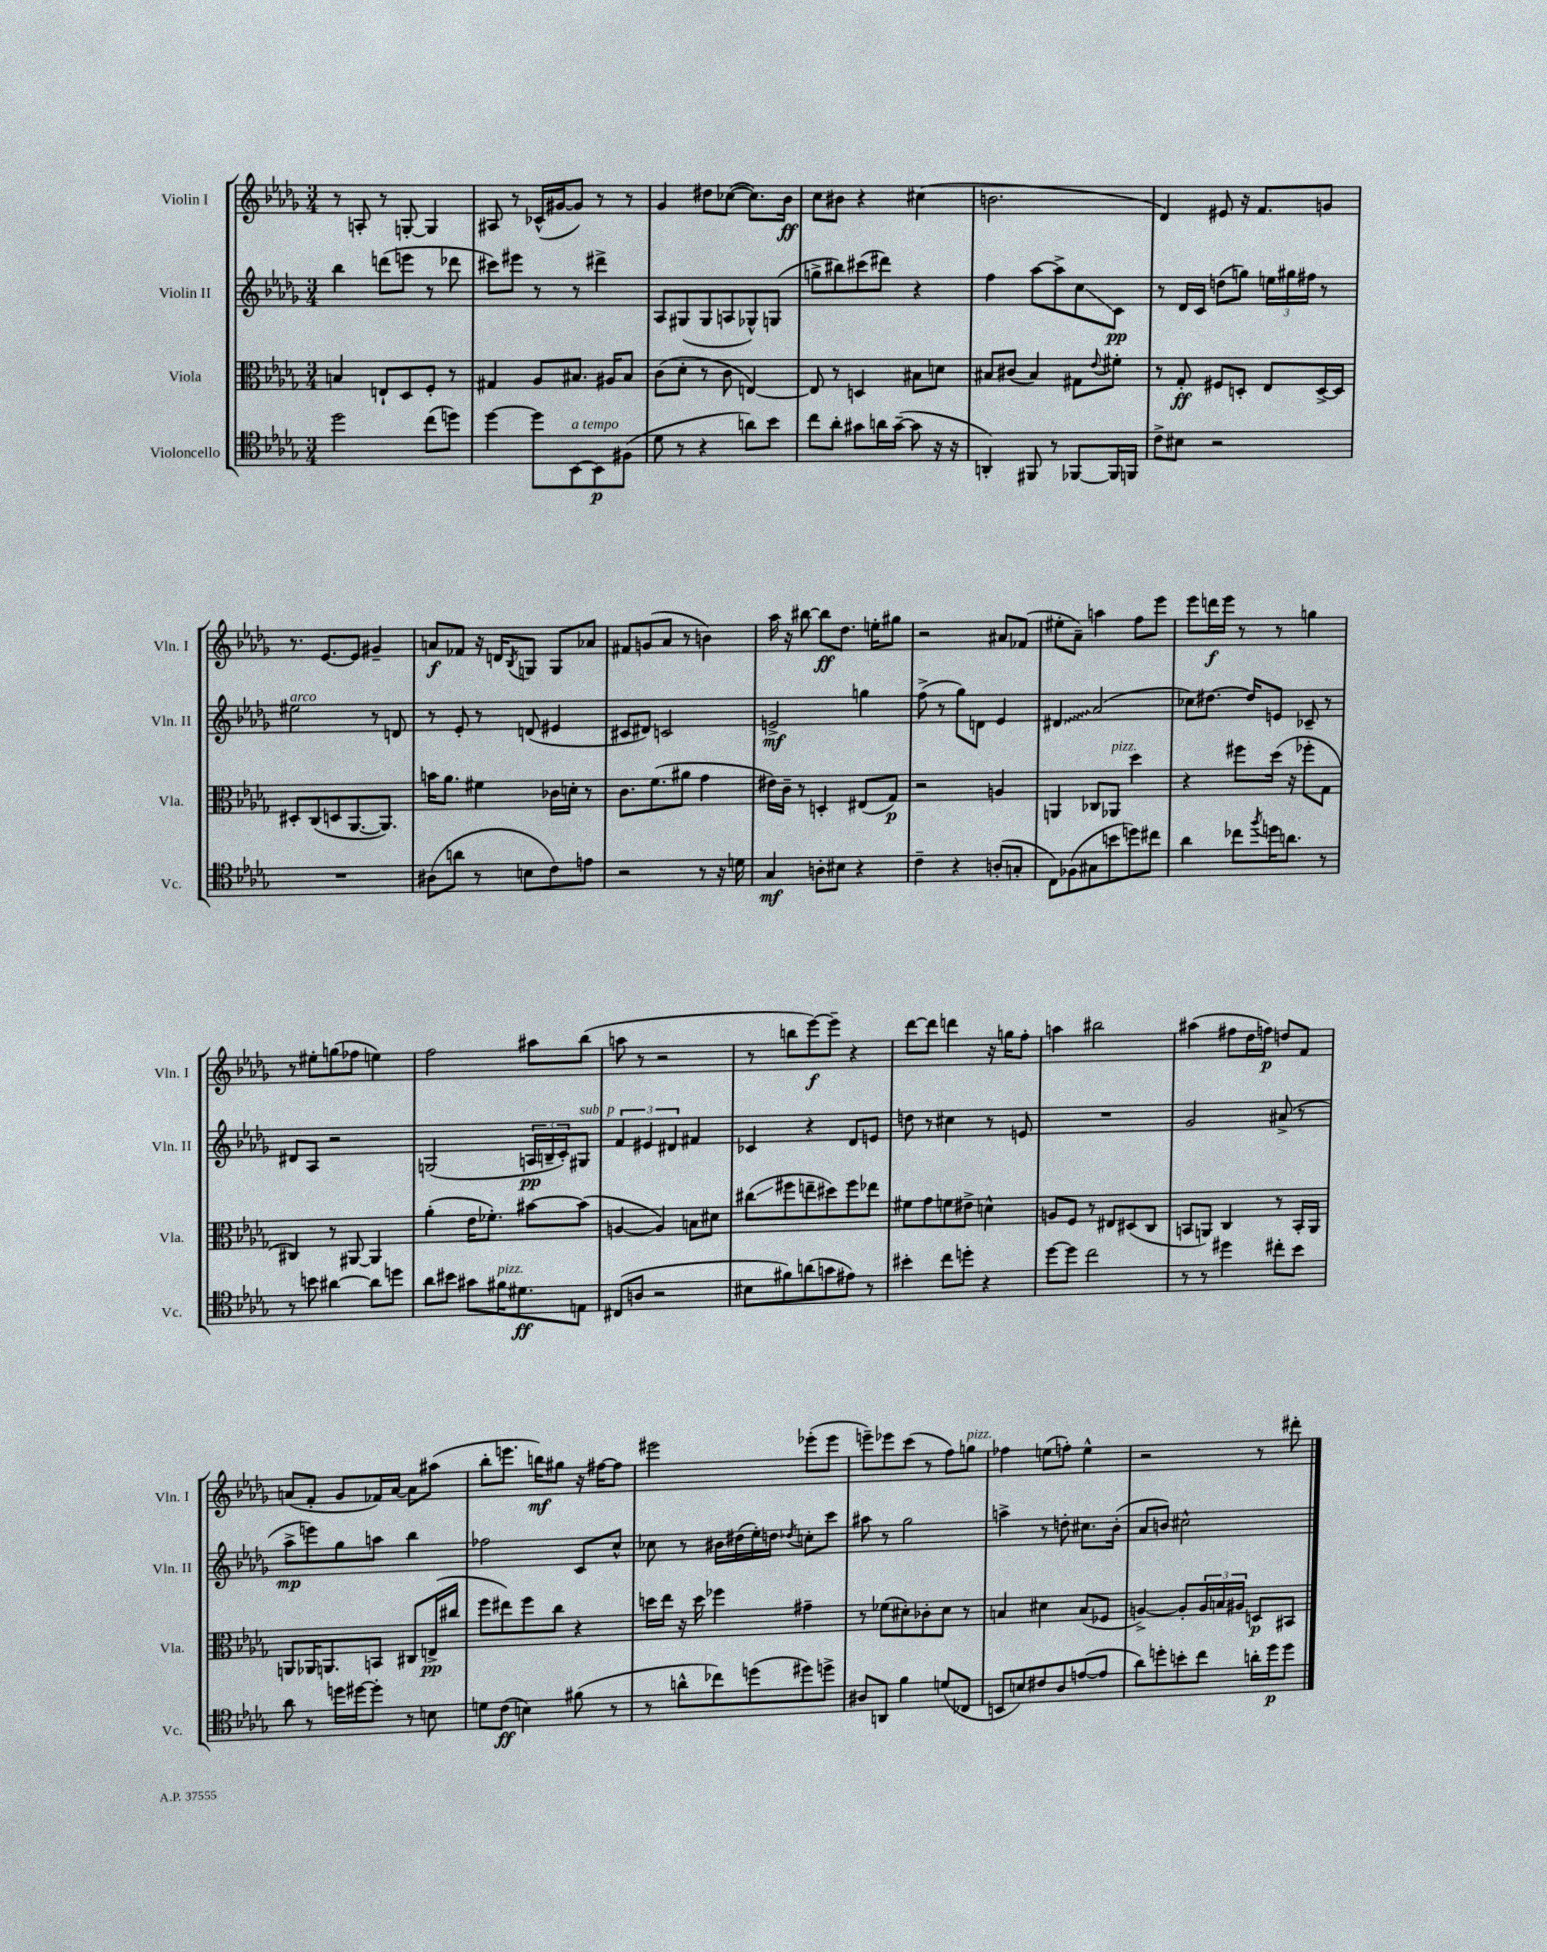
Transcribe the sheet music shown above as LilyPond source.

<<
\new StaffGroup <<
\new Staff = "s0" \with { instrumentName = "Violin I" shortInstrumentName = "Vln. I" } {
    \clef treble \key des \major \numericTimeSignature \time 3/4
    r8 a8-. r8 g8~-. g4 |
    ais8 r8 ces'16-^( gis'16~ gis'8) r8 r8 |
    ges'4 dis''8 ces''8~( ces''8.) bes'16\ff |
    c''8 bis'8 r4 cis''4( |
    b'2. |
    des'4) eis'8 r16 f'8. g'8 |
    r8. ees'8.~ ees'8 gis'4-- |
    a'8\f fes'8 r16 d'16 \acciaccatura { bes8 } g8 g8 aes'8 |
    fis'8 g'8( aes'8 r8 b'4) |
    aes''16 r16 bis''8~ bis''8\ff des''8. e''16-. gis''8 |
    r2 ais'8 fes'8( |
    eis''8-. aes'8--) a''4 f''8 ees'''8 |
    ees'''8 d'''16\f ees'''16 r8 r8 g''4 |
    r8 eis''8-. g''8( fes''8 e''4) |
    f''2 ais''8 bes''8( |
    a''8 r8 r2 |
    r8 b''8 ees'''8~\f) ees'''8-- r4 |
    des'''8~ des'''8 d'''4 r16 g''16 f''8-. |
    a''4 bis''2 |
    ais''4( fis''8 des''16 f''16\p) d''8 f'8 |
    a'8( f'8-. ges'8 fes'16) a'16~ a'8 ais''8( |
    bes''8-. e'''8. b''16\mf) gis''8 r16 fis''16~ fis''8 |
    eis'''2 ees'''8-.( ees'''8 |
    e'''8--) ees'''8 c'''8( r8 f''8) g''8^\markup { \italic "pizz." } |
    fes''4 e''8( f''8-.) e''4-^ |
    r2 r8 dis'''8-. \bar "|." |
}
\new Staff = "s1" \with { instrumentName = "Violin II" shortInstrumentName = "Vln. II" } {
    \clef treble \key des \major \numericTimeSignature \time 3/4
    bes''4 d'''8( e'''8 r8 des'''8 |
    cis'''8) eis'''8 r8 r8 dis'''4-> |
    aes8 gis8( gis8 a8 ges8-^) g8( |
    g''8-> bis''8) cis'''8( dis'''8) r4 |
    f''4 aes''8~ aes''8-> c''8\glissando c'8\pp |
    r8 des'16 c'16 d''8( g''8) \tuplet 3/2 { e''16 gis''16 fis''16 } r8 |
    eis''2^\markup { \italic "arco" } r8 d'8 |
    r8 ees'8-. r8 d'8( eis'4 |
    cis'8 dis'8) c'2 |
    e'2->\mf g''4 |
    f''8->( r8 ges''8) d'8 ees'4 |
    \once \override Glissando.style = #'zigzag dis'4\glissando aes'2( |
    ces''8) dis''8.~ dis''16 e'8 ces'8-- r8 |
    dis'8 aes8 r2 |
    g2( \tuplet 3/2 { a16\pp b16-- c'16-.) } gis8^\markup { \italic "sub. p" } |
    \tuplet 3/2 { f'4 eis'4 dis'4 } fis'4 |
    ces'4 r4 des'8 e'8 |
    d''8 r8 cis''4 r8 e'8 |
    R2. |
    ges'2 ais'8->( r8 |
    aes''8->\mp e'''8) ges''8 a''8 bes''4 |
    fes''2 c'8 c''8-^ |
    ces''8 r8 bis'16 dis''16( ees''16-.) d''16 \acciaccatura { des''8 } c''8-. c'''8 |
    ais''8 r8 ges''2 |
    a''4-> r8 d''8-. cis''8. bes'16-.( |
    aes'8 b'8) cis''2-^ \bar "|." |
}
\new Staff = "s2" \with { instrumentName = "Viola" shortInstrumentName = "Vla." } {
    \clef alto \key des \major \numericTimeSignature \time 3/4
    b4 e8-! des8 f8-. r8 |
    gis4 aes8 bis8. ais16 bis8 |
    c'8( des'8-. r8 c'8 e4~) |
    e8 r8 d4 bis8 d'8 |
    bis8 cis'8( bis4) gis8 \appoggiatura { ees'8 } fis'8-. |
    r8 ges8-.\ff fis8 d8-. ees8 d16~-> d16 |
    dis8-. c8( d8 aes,8.~ aes,8.) |
    b'16 aes'8. fis'4 ces'16 d'16-. r8 |
    c'8. f'8.( ais'8 ges'4 |
    eis'16) c'16-- r8 d4-. eis8( ges8\p) |
    r2 a4 |
    a,4 ces8 aes,8^\markup { \italic "pizz." } des''4 |
    r4 fis''8 des''16( r16 fes''8-. ges8 |
    cis4) r8 ais,8~ ais,4 |
    aes'4-.( ees'16 fes'8.-.) bis'8~ bis'8( |
    a4~ a4) b8 dis'8 |
    cis''8\glissando( fis''8 e''8-- dis''8) fis''8 ees''8 |
    fis'8 ges'8 f'8 eis'8-> d'4-^ |
    a8 f8 r8 eis8 dis8( c8 |
    b,8 a,8) c4 r8 b,16-. a,16 |
    a,8 aes,16 a,8. b,8 cis8 e16->\pp( cis''16 |
    f''8 eis''8) f''8 c''8 r4 |
    d''16 ees''16 r16 d''16 fes''4 gis'4-- |
    r8 fes'8( dis'8-.) ces'8-. dis'8 r8 |
    b4 dis'4 b8( fes8 |
    a4~->) a8-. \tuplet 3/2 { a16 b16 ais16 } d8\p bis,8 \bar "|." |
}
\new Staff = "s3" \with { instrumentName = "Violoncello" shortInstrumentName = "Vc." } {
    \clef tenor \key des \major \numericTimeSignature \time 3/4
    des''2 c''8( d''8) |
    des''4~ des''8 bes,8~^\markup { \italic "a tempo" } bes,8\p fis8( |
    des'8 r8 r4 a'8) bes'8 |
    c''8 aes'8-. gis'8 a'16 gis'16~--( gis'8 r16 r16 |
    a,4-.) fis,8 r8 fes,8~ fes,16 f,16 |
    c'8-> bis8 r2 |
    R2. |
    ais8( a'8 r8 b8 c'8) e'8 |
    r2 r8 r16 d'16 |
    ges4\mf a8-. bis8 r4 |
    c'4-- r4 a8-.( g8-. |
    c8) fes8( gis8 b'8 d''8) cis''8 |
    aes'4 ces''8 \acciaccatura { f''8 } d''16 a'8. r8 |
    r8 b'8 ais'4~ ais'8 d''8 |
    aes'8 bis'8 gis'8 fis'16^\markup { \italic "pizz." } dis'8.\ff e8 |
    cis8( a8 r2 |
    bis8 fis'8) a'8( g'8 eis'8) r8 |
    bis'4-. c''8 d''8-. r4 |
    des''8~ des''8 c''2 |
    r8 r8 dis''4 cis''8-. bes'8 |
    aes'8 r8 d''16 dis''16~ dis''8-. r8 b8 |
    d'8 c'8\ff( b4) fis'8( r8 |
    r8 a'8-^ ces''8) d''8( dis''8) d''8-> |
    ais8 a,8 f'4 d'8( ces8 |
    b,8 b8) cis'8 aes8 e'8~( e'8 |
    aes'8) d''8-. b'8-. c''8 a'16-. d''16\p d''8 \bar "|." |
}
>>
>>
\layout { \context { \Score \remove "Bar_number_engraver" } }
